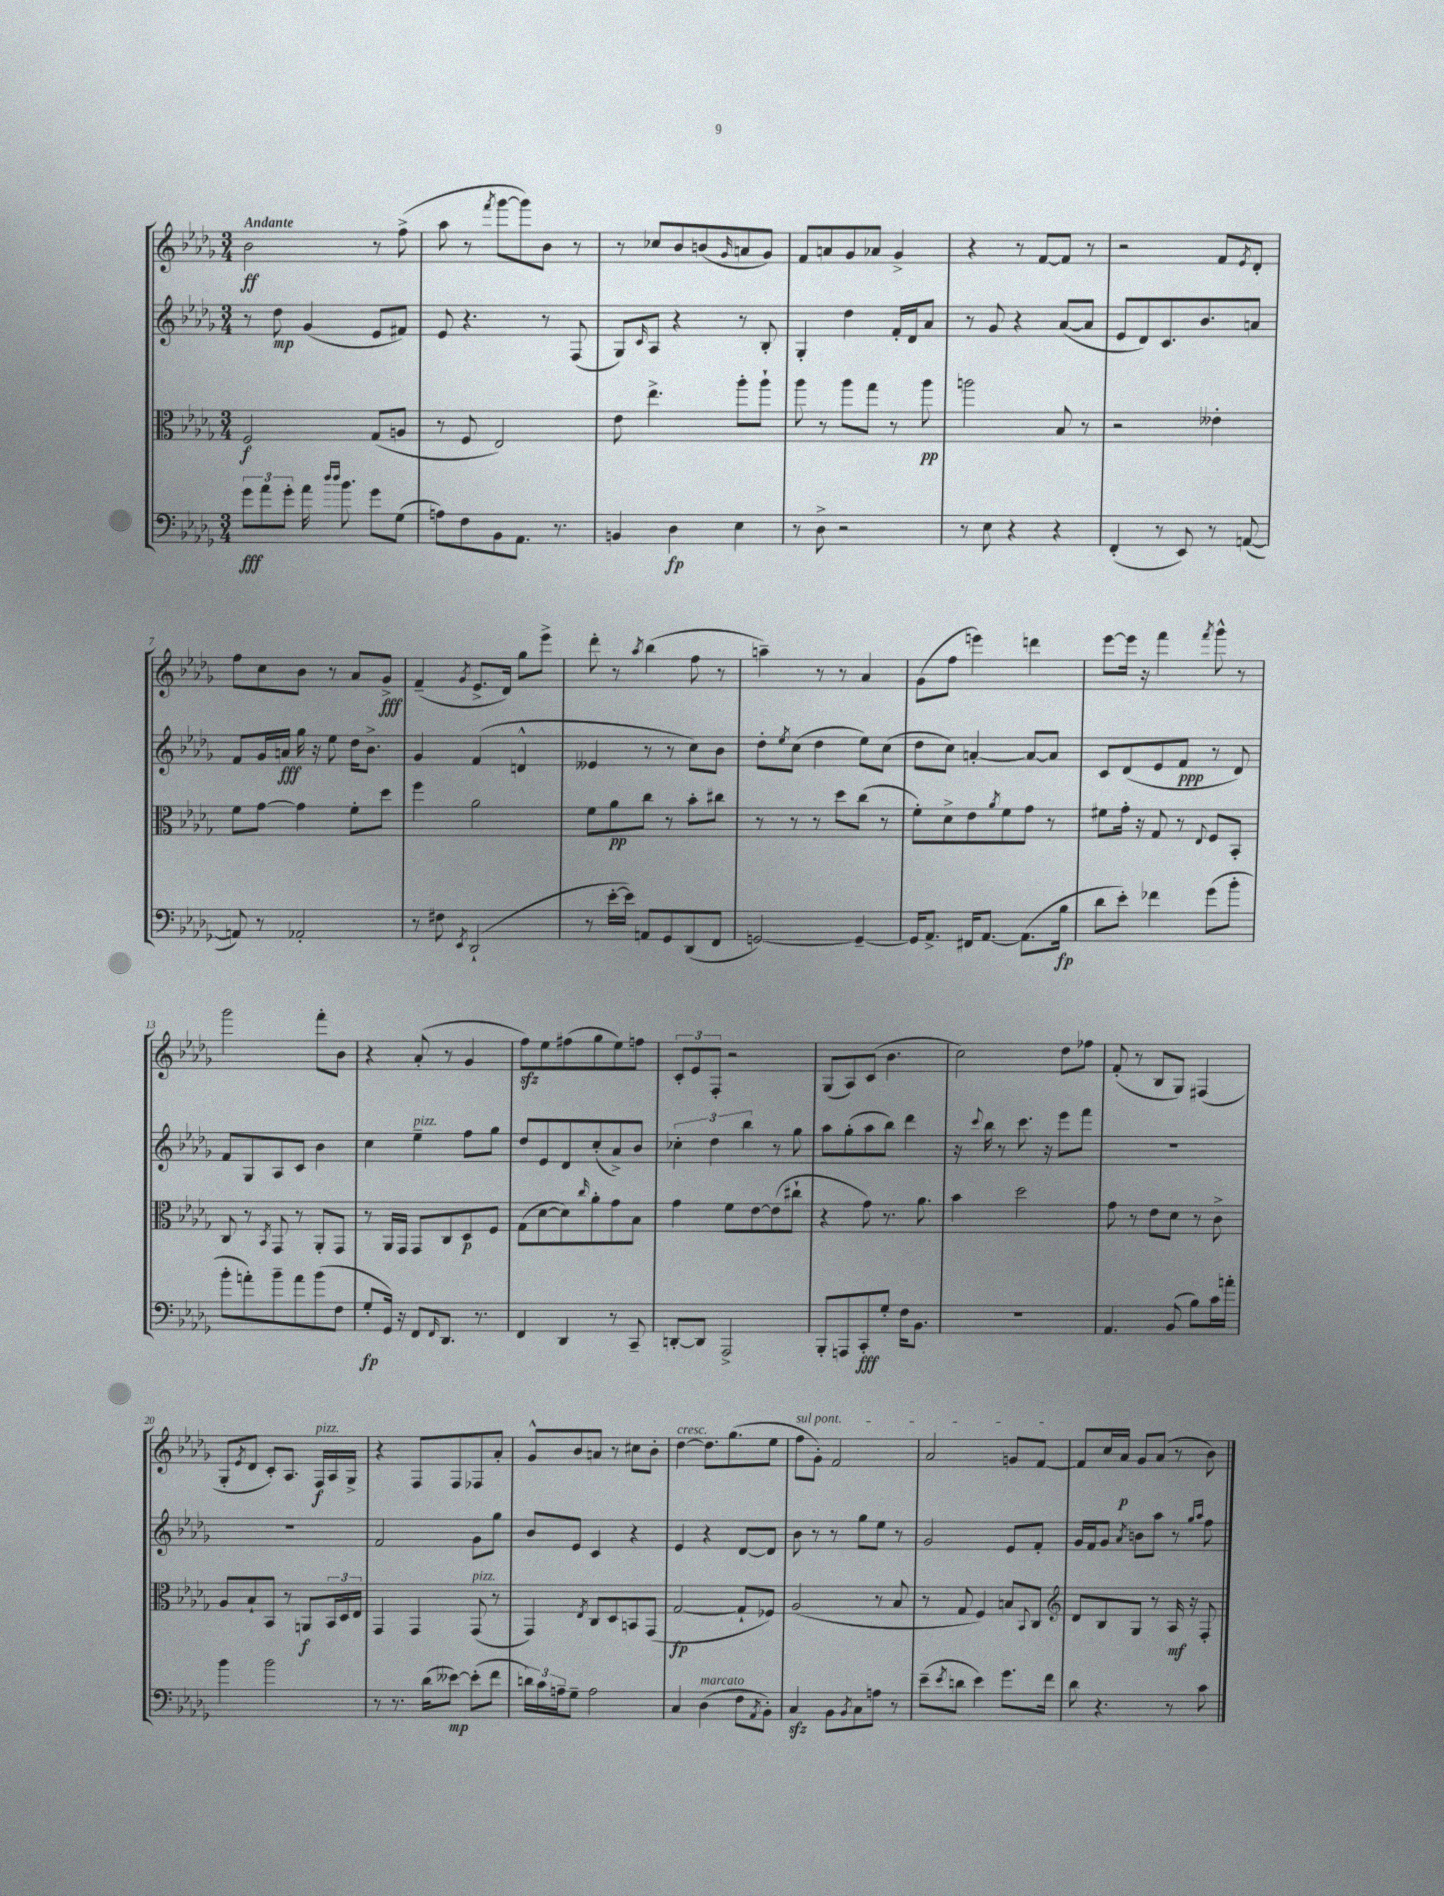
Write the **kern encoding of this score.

**kern	**dynam	**kern	**dynam	**kern	**dynam	**kern	**dynam
*part4	*part4	*part3	*part3	*part2	*part2	*part1	*part1
*staff4	*staff4	*staff3	*staff3	*staff2	*staff2	*staff1	*staff1
*clefF4	*	*clefC3	*	*clefG2	*	*clefG2	*
*k[b-e-a-d-g-]	*	*k[b-e-a-d-g-]	*	*k[b-e-a-d-g-]	*	*k[b-e-a-d-g-]	*
*M3/4	*	*M3/4	*	*M3/4	*	*M3/4	*
=1	=1	=1	=1	=1	=1	=1	=1
!	!	!	!	!	!	!LO:TX:a:B:t=Andante	!
12g-\L	fff	2F/	f	8r	.	2b-\	ff
12a-\	.	.	.	.	.	.	.
.	.	.	.	8dd-\	mp	.	.
12g-'\J	.	.	.	.	.	.	.
16a-\	.	.	.	(4g-/	.	.	.
16qqdd-/LL	.	.	.	.	.	.	.
16qqdd-/JJ	.	.	.	.	.	.	.
8.b-\	.	.	.	.	.	.	.
8g-\L	.	(8G-/L	.	8e-/L	.	8r	.
(8G-\J	.	8An/J	.	8f#X/J)	.	(8ff^\	.
=2	=2	=2	=2	=2	=2	=2	=2
8An\L)	.	8r	.	8e-/	.	8aa-\	.
8F\	.	8F/	.	4.r	.	8r	.
.	.	.	.	.	.	8qfff/	.
8BB-\	.	2E-/)	.	.	.	[8ggg-\L	.
8.AA-\J	.	.	.	.	.	8ggg-\])	.
.	.	.	.	8r	.	8b-\J	.
8.r	.	.	.	.	.	.	.
.	.	.	.	(8F/	.	8r	.
=3	=3	=3	=3	=3	=3	=3	=3
4BBn/	.	8e-\	.	8G-/L)	.	8r	.
.	.	.	.	16qqc/	.	.	.
.	.	4.ee-^\	.	8A-/J	.	8cc-X/L	.
4D-\	fp	.	.	4r	.	8b-/	.
.	.	.	.	.	.	(8bn/	.
.	.	.	.	.	.	16qqg-/	.
4E-\	.	8aa-'\L	.	8r	.	8an/	.
.	.	8aa-`\J	.	8B-'/	.	8g-/J)	.
=4	=4	=4	=4	=4	=4	=4	=4
8r	.	8aa-\	.	4G-'/	.	8f/L	.
8D-^\	.	8r	.	.	.	8an/	.
2r	.	8aa-\L	.	4dd-\	.	8g-/	.
.	.	8gg-\J	.	.	.	8a-X/J	.
.	.	8r	.	16f'/LL	.	4g-^/	.
.	.	.	.	16d-/J	.	.	.
.	.	8aa-\	pp	8a-/J	.	.	.
=5	=5	=5	=5	=5	=5	=5	=5
8r	.	2aan\	.	8r	.	4r	.
8E-\	.	.	.	8g-/	.	.	.
4r	.	.	.	4r	.	8r	.
.	.	.	.	.	.	[8f/L	.
4r	.	8B-/	.	([8a-/L	.	8f/J]	.
.	.	8r	.	8a-/J]	.	8r	.
=6	=6	=6	=6	=6	=6	=6	=6
(4FF'/	.	2r	.	8e-/L	.	2r	.
.	.	.	.	8d-/)	.	.	.
8r	.	.	.	8.c/	.	.	.
8EE-/)	.	.	.	.	.	.	.
.	.	.	.	8.b-/	.	.	.
8r	.	4e--X'\	.	.	.	8f/L	.
.	.	.	.	.	.	8qe-/	.
([8AAn/	.	.	.	8an/J	.	8d-'/J	.
!!LO:LB:g=z
=7	=7	=7	=7	=7	=7	=7	=7
8AAn/])	.	8f\L	.	8f/L	.	8ff\L	.
8r	.	[8g-\J	.	16g-/L	.	8cc\	.
.	.	.	.	16an/JJ	fff	.	.
2AA-X'/	.	4g-\]	.	16gg-\	.	8b-\J	.
.	.	.	.	16r	.	.	.
.	.	.	.	8ee-\	.	8r	.
.	.	8f'\L	.	16dd-\KL	.	8a-/L	.
.	.	.	.	8.b-^\J	.	.	.
.	.	8dd-\J	.	.	.	8g-^/J	fff
=8	=8	=8	=8	=8	=8	=8	=8
8r	.	4ff\	.	4g-/	.	(4f~/	.
8F#X\	.	.	.	.	.	.	.
8qEE-/	.	.	.	.	.	8qg-/	.
(2DD-`/	.	2a-\	.	(4f/	.	8.e-^/L	.
.	.	.	.	.	.	16d-/Jk)	.
.	.	.	.	4dn^^/	.	8gg-\L	.
.	.	.	.	.	.	8eee-^\J	.
=9	=9	=9	=9	=9	=9	=9	=9
8r	.	8f\L	.	4e--X/	.	8ddd-'\	.
[16e-'\LL	.	8a-\	pp	.	.	8r	.
16e-\JJ])	.	.	.	.	.	.	.
.	.	.	.	.	.	8qaa-/	.
8AAn/L	.	8cc\J	.	8r	.	(4bb-\	.
8GG-/	.	8r	.	8r	.	.	.
(8DD-/	.	8b-'\L	.	8cc\L)	.	8ff\	.
8FF/J	.	8cc#X\J	.	8b-\J	.	8r	.
=10	=10	=10	=10	=10	=10	=10	=10
[2GGn/)	.	8r	.	8dd-'\L	.	4aan~\)	.
.	.	.	.	8qee-/	.	.	.
.	.	8r	.	(8cc\J	.	.	.
.	.	8r	.	4dd-\	.	8r	.
.	.	8dd-\L	.	.	.	8r	.
4GG~/_	.	(8cc\J	.	8ee-\L)	.	4a-/	.
.	.	8r	.	(8cc\J	.	.	.
=11	=11	=11	=11	=11	=11	=11	=11
16GG/KL]	.	8f'\L)	.	8dd-\L	.	(8g-\L	.
8.AA-^/J	.	.	.	.	.	.	.
.	.	8d-^\	.	8cc\J)	.	8ff\J	.
16FF#X/KL	.	8e-\	.	[4an'/	.	4eeen\)	.
[8.AA-/J	.	.	.	.	.	.	.
.	.	8qa-/	.	.	.	.	.
.	.	8f\	.	.	.	.	.
(8.AA-\L]	.	8g-\J	.	8a/L_	.	4dddn\	.
.	.	8r	.	8a/J]	.	.	.
16B-\Jk	fp	.	.	.	.	.	.
=12	=12	=12	=12	=12	=12	=12	=12
8d-\L	.	8f#X\L	.	8c/L	.	[8eee-\L	.
8e-'\J)	.	16g-'\Jk	.	(8d-/	.	16eee-\Jk]	.
.	.	16r	.	.	.	16r	.
4f-X\	.	8G-/	.	8e-/	.	4fff\	.
.	.	8r	.	8f/J	ppp	.	.
.	.	8qqE-/	.	.	.	8qfff/	.
(8g-\L	.	8F/L	.	8r	.	8ggg-^^\	.
8b-'\J	.	8BB-'/J	.	8d-/)	.	8r	.
!!LO:LB:g=z
=13	=13	=13	=13	=13	=13	=13	=13
8b-'\L	.	8C/	.	8f/L	.	2ggg-\	.
8an'\)	.	8r	.	8G-/	.	.	.
.	.	8qBB-/	.	.	.	.	.
8b-~\	.	8GG-/	.	8A-/	.	.	.
8a\	.	8r	.	8c/J	.	.	.
(8b-\	.	8AA-'/L	.	4b-\	.	8fff'\L	.
8F\J	.	8GG-/J	.	.	.	8b-\J	.
=14	=14	=14	=14	=14	=14	=14	=14
8G-'/L	fp	8r	.	4cc\	.	4r	.
16GG-/Jk)	.	16AA-/LL	.	.	.	.	.
16r	.	16GG-/JJ	.	.	.	.	.
!	!	!	!	!LO:TX:a:i:t=pizz.	!	!	!
8FF/L	.	8GG-/L	.	4ee-~\	.	(8a-'/	.
16qqFF/	.	.	.	.	.	.	.
8.DD-/J	.	8C/	.	.	.	8r	.
.	.	8D-/	p	8ff\L	.	4g-/	.
8.r	.	.	.	.	.	.	.
.	.	8F/J	.	8gg-\J	.	.	.
=15	=15	=15	=15	=15	=15	=15	=15
4FF/	.	(8G-\L	.	8dd-/L	.	8ffzz\L)	.
.	.	[8d-\	.	8e-/	.	8ee-\	.
4DD-/	.	8d-\])	.	8d-/	.	(8ff#X\	.
.	.	16qqcc/	.	.	.	.	.
.	.	8a-'\	.	(8cc'/	.	8gg-\	.
8r	.	8g-\	.	8a-^/)	.	8ee-\)	.
8CC~/	.	8B-\J	.	8b-/J	.	8ffn\J	.
=16	=16	=16	=16	=16	=16	=16	=16
[8DDn'/L	.	4g-\	.	6cc-X'\	.	12c'/L	.
.	.	.	.	.	.	12e-/	.
8DD/J]	.	.	.	.	.	.	.
.	.	.	.	6dd-\	.	12F'/J	.
2AAA-^/	.	8f\L	.	.	.	2r	.
.	.	.	.	6bb-\	.	.	.
.	.	[8e-\	.	.	.	.	.
.	.	(8e-\]	.	8r	.	.	.
.	.	8cc#X`\J	.	8gg-\	.	.	.
=17	=17	=17	=17	=17	=17	=17	=17
8BBB-'/L	.	4r	.	8aa-\L	.	(8G-/L	.
8AAAn/	.	.	.	(8gg-'\	.	8A-/)	.
8CC'/	fff	8g-\)	.	8aa-\	.	(8c/J	.
8G-'/J	.	8.r	.	8bb-\J)	.	4.b-\	.
16F\KL	.	.	.	4ddd-\	.	.	.
8.BB-\J	.	8.a-\	.	.	.	.	.
=18	=18	=18	=18	=18	=18	=18	=18
2.r	.	4b-\	.	16r	.	2cc\)	.
.	.	.	.	8qqccc/	.	.	.
.	.	.	.	16bb-\	.	.	.
.	.	.	.	8r	.	.	.
.	.	2dd-\	.	8.ccc\	.	.	.
.	.	.	.	16r	.	.	.
.	.	.	.	8eee-\L	.	8dd-\L	.
.	.	.	.	8fff\J	.	8ff-X\J	.
=19	=19	=19	=19	=19	=19	=19	=19
4.AA-/	.	8g-\	.	2.r	.	(8f'/	.
.	.	8r	.	.	.	8r	.
.	.	8e-\L	.	.	.	8B-/L	.
(8BB-/	.	8d-\J	.	.	.	8G-/J)	.
8B-\L)	.	8r	.	.	.	(4F#X/	.
16c\L	.	8c^\	.	.	.	.	.
16an'\JJ	.	.	.	.	.	.	.
!!LO:LB:g=z
=20	=20	=20	=20	=20	=20	=20	=20
4b-\	.	8A-/L	.	2.r	.	8G-'/L	.
.	.	.	.	.	.	8qe-/	.
.	.	8B-`/	.	.	.	8d-/J	.
2b-\	.	8BB-/J	.	.	.	8c'/L)	.
.	.	8r	.	.	.	8.A-/J	.
.	.	8AAn/L	f	.	.	.	.
!	!	!	!	!	!	!LO:TX:a:i:t=pizz.	!
.	.	.	.	.	.	16F/LL	f
.	.	24BB-/L	.	.	.	16A-/	.
.	.	24D-/	.	.	.	.	.
.	.	.	.	.	.	16G-^/JJ	.
.	.	24E-/JJ	.	.	.	.	.
=21	=21	=21	=21	=21	=21	=21	=21
8r	.	4GG-/	.	2f/	.	4r	.
8.r	.	.	.	.	.	.	.
.	.	4GG-/	.	.	.	8F/L	.
(16d-\KL	.	.	.	.	.	.	.
[8e--X\J)	mp	.	.	.	.	8F/	.
!	!	!LO:TX:a:i:t=pizz.	!	!	!	!	!
(8e--'\L]	.	(8GG-/	.	8g-\L	.	8F-X/	.
8f\J	.	8r	.	8gg-\J	.	8a-'/J	.
=22	=22	=22	=22	=22	=22	=22	=22
24dn\LL)	.	4GG-/)	.	8b-/L	.	8g-^^/L	.
24c\	.	.	.	.	.	.	.
24An~\J	.	.	.	.	.	.	.
8G-~\J	.	.	.	8e-/J	.	8b-/	.
.	.	8qE-/	.	.	.	.	.
2A\	.	8C/L	.	4c/	.	8an/J	.
.	.	8D-/	.	.	.	8r	.
.	.	8BBn/	.	4r	.	8cc#X\L	.
.	.	(8GG-/J	.	.	.	8b-'\J	.
=23	=23	=23	=23	=23	=23	=23	=23
!	!	!	!	!	!	!LO:TX:a:i:t=cresc.	!
4C/	.	[2G-/	fp	4e-/	.	[4dd-\	.
!LO:TX:a:i:t=marcato	!	!	!	!	!	!	!
(4D-\	.	.	.	4r	.	8.dd-\L]	.
.	.	.	.	.	.	(8.gg-\	.
8F\L	.	8G-`/L]	.	[8d-/L	.	.	.
8qAA-/	.	.	.	.	.	.	.
8BB-'\J)	.	8F-X/J)	.	8d-/J]	.	8ee-\J	.
=24	=24	=24	=24	=24	=24	=24	=24
!	!	!	!	!	!	!LO:TX:a:i:t=sul pont.	!
4Czz/	.	(2A-/	.	8b-\	.	8ff\L	.
.	.	.	.	8r	.	8g-'\J)	.
8BB-\L	.	.	.	8r	.	2f/	.
8qBB-/	.	.	.	.	.	.	.
8C\	.	.	.	8gg-\L	.	.	.
8An\J	.	8r	.	8ee-\J	.	.	.
8r	.	8B-/	.	8r	.	.	.
=25	=25	=25	=25	=25	=25	=25	=25
(8e-~\L	.	8r	.	2g-/	.	2a-/	.
8qe-/	.	.	.	.	.	.	.
8dn\J	.	8G-/	.	.	.	.	.
4e-\)	.	4F/)	.	.	.	.	.
8.g-\L	.	8Bn/L	.	8e-/L	.	8gn/L	.
.	.	8qqBB-/	.	.	.	.	.
.	.	8C/J	.	8f'/J	.	[8f/J	.
16f\Jk	.	.	.	.	.	.	.
=26	=26	=26	=26	=26	=26	=26	=26
*	*	*clefG2	*	*	*	*	*
8d-\	.	8d-/L	.	16g-/LL	.	8f/L]	.
.	.	.	.	16f/J	.	.	.
4.r	.	8B-/	.	8g-/J	.	16cc/L	.
.	.	.	.	.	.	16a-/JJ	p
.	.	.	.	8qa-/	.	.	.
.	.	8G-/J	.	8bn\L	.	8g-/L	.
.	.	8r	.	8aa-\J	.	(8a-/J	.
8r	.	16A-/	mf	8r	.	8r	.
.	.	16r	.	.	.	.	.
.	.	.	.	16qqgg-/LL	.	.	.
.	.	.	.	16qqaa-/JJ	.	.	.
8c\	.	8F'/	.	8ff\	.	8b-\)	.
==	==	==	==	==	==	==	==
*-	*-	*-	*-	*-	*-	*-	*-
